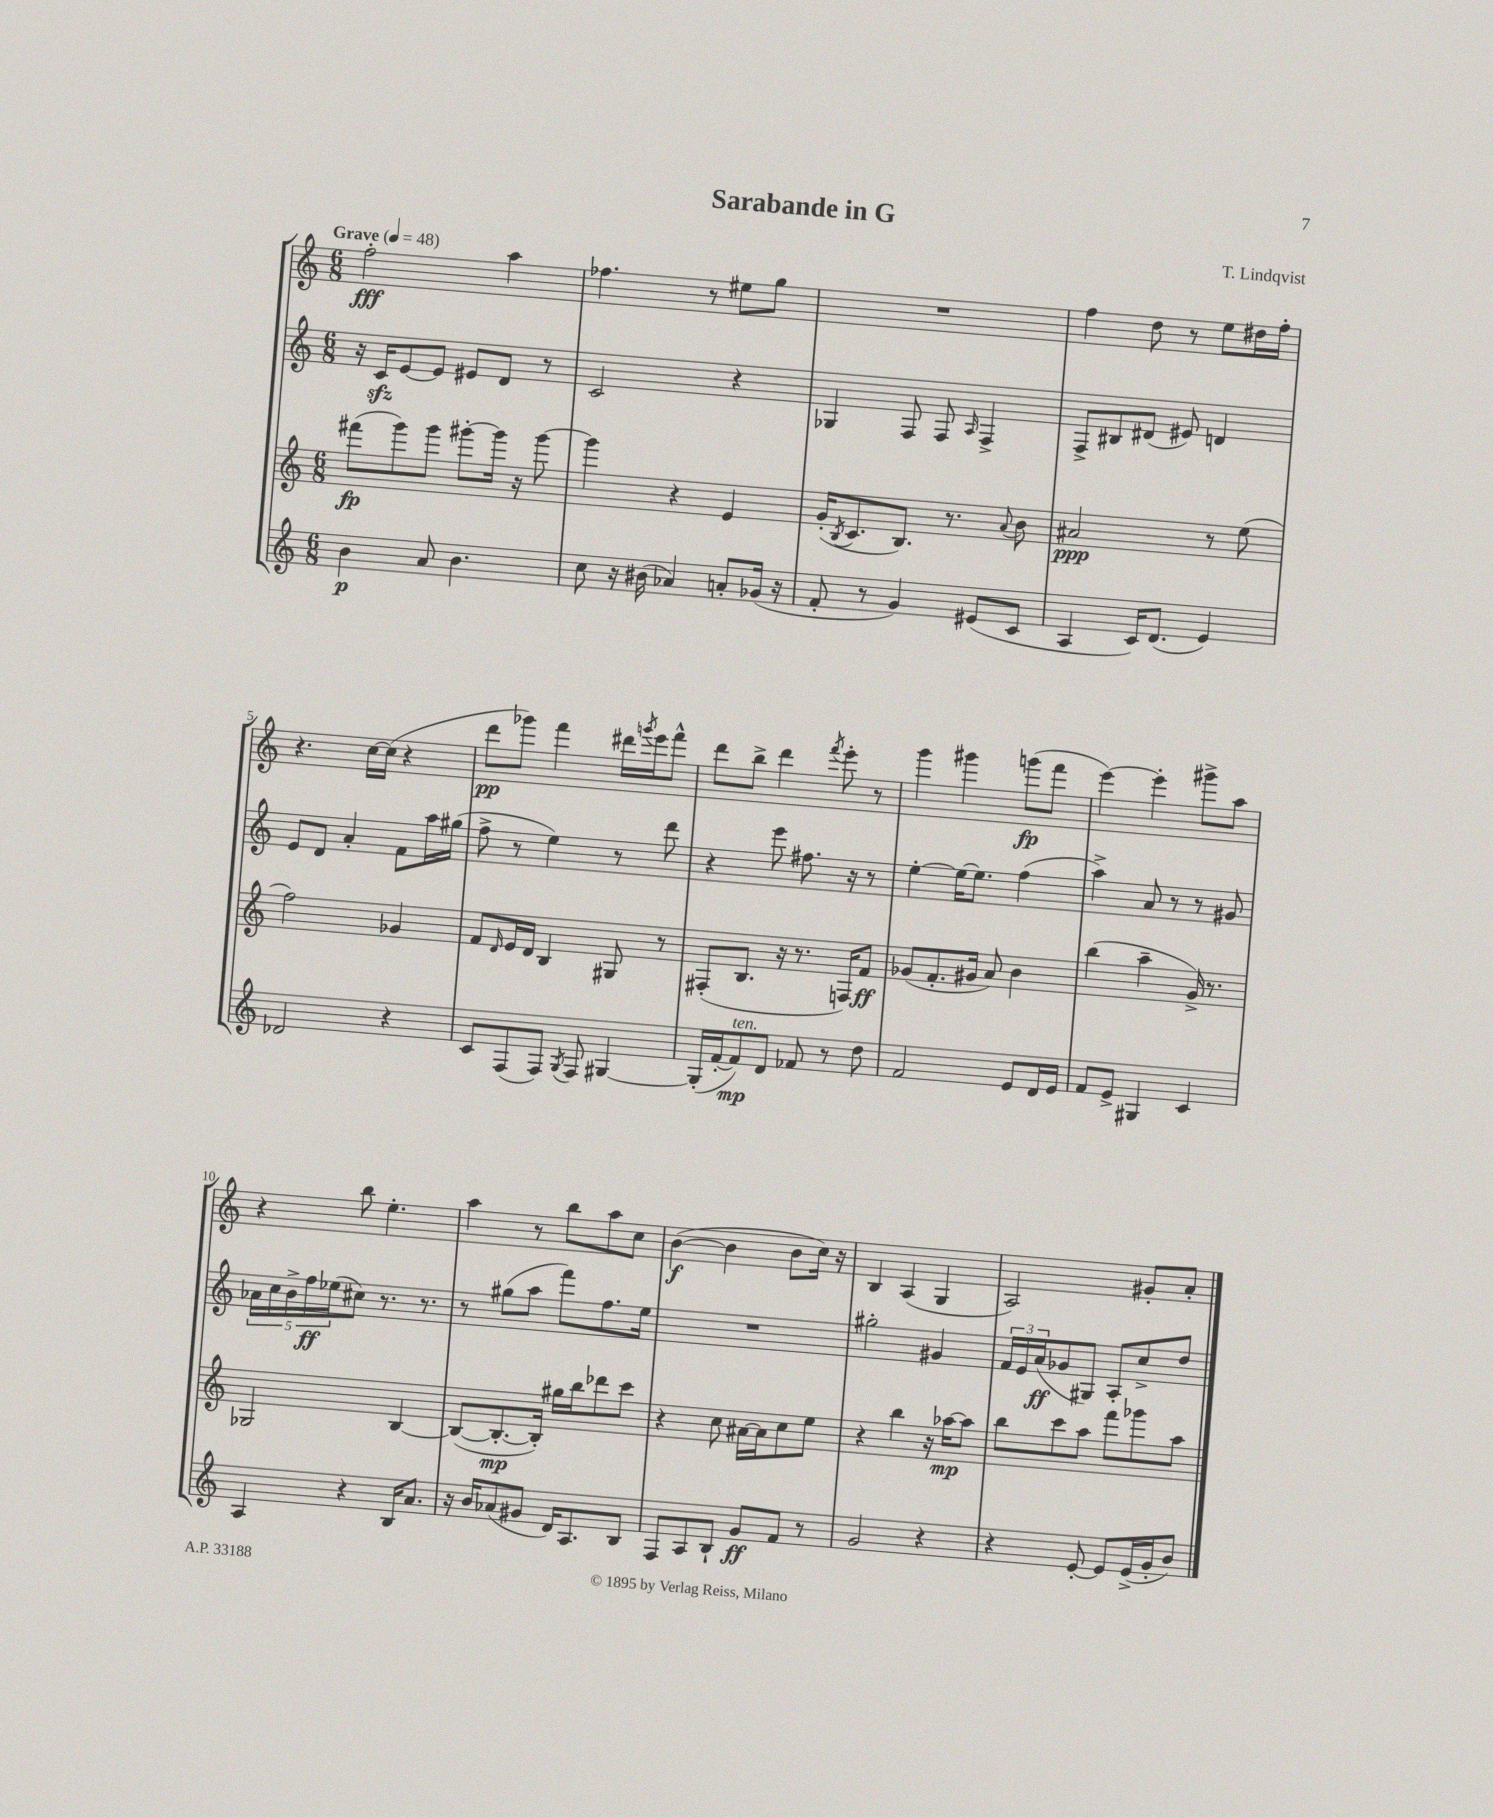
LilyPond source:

\header { title = "Sarabande in G" composer = "T. Lindqvist" }
<<
\new StaffGroup <<
\new Staff = "s0" {
    \clef treble \key c \major \numericTimeSignature \time 6/8 \tempo "Grave" 4 = 48
    f''2-.\fff a''4 |
    fes''4. r8 eis''8 g''8 |
    R2. |
    f''4 d''8 r8 e''8 dis''16 f''16-. |
    r4. c''16~ c''16( r4 |
    d'''8\pp ges'''8) f'''4 dis'''16 \acciaccatura { g'''8 } e'''16 f'''8-^ |
    d'''8 b''8-> d'''4 \acciaccatura { f'''8 } e'''8-. r8 |
    g'''4 gis'''4 g'''8\fp( f'''8 |
    e'''4~) e'''4-. gis'''8-> a''8 |
    r4 b''8 e''4.-. |
    a''4 r8 b''8 a''8 c''8 |
    b'4~\f( b'4 b'8 c''16) r16 |
    b4 a4( g4 |
    a2) gis'8-. a'8-. \bar "|." |
}
\new Staff = "s1" {
    \clef treble \key c \major \numericTimeSignature \time 6/8
    r16 c'16\sfz e'8~ e'8 eis'8 d'8 r8 |
    c'2 r4 |
    ges4 f8 f8 \grace { a16 } f4-> |
    f8-> bis8 dis'8( eis'8) d'4 |
    e'8 d'8 a'4-. f'8 a''16 gis''16( |
    f''8-> r8 e''4) r8 d'''8 |
    r4 e'''8 fis''8. r16 r8 |
    e''4~-. e''16~ e''8. f''4( |
    a''4->) a'8 r8 r8 gis'8 |
    \tuplet 5/4 { aes'16 c''16 b'16-> f''16\ff ees''16( } cis''8) r8. r8. |
    r8 gis''8( a''8 f'''8) f''8. e''16 |
    R2. |
    gis''2-. gis'4 |
    \tuplet 3/2 { f'16 e'16 a'16\ff( } ges'8 gis8) a8-. c''8-> d''8 \bar "|." |
}
\new Staff = "s2" {
    \clef treble \key c \major \numericTimeSignature \time 6/8
    fis'''8\fp( g'''8) g'''8 gis'''8~-. gis'''16 r16 gis'''8~ |
    gis'''4 r4 e'4 |
    g'16-.( \acciaccatura { b8 } c'8. b8.) r8. \appoggiatura { a'8 } b'8 |
    ais'2\ppp r8 e''8( |
    f''2) ges'4 |
    f'8 \grace { d'16 } e'16 d'16 b4 gis8 r8 |
    fis8-.( b8. r16 r8. f16) f'8\ff |
    ges'8( f'8.-. gis'16 a'8) b'4 |
    b''4( a''4-- g'16->) r8. |
    ges2 b4~ |
    b8~( b8.~-.\mp b16-.) gis''16 b''16 des'''8 c'''8 |
    r4 c''8 ais'16~ ais'16 c''8 e''8 |
    r4 b''4 r16 aes''16~\mp aes''8 |
    b''8 c'''8 a''8 f'''8 ges'''8 a''8 \bar "|." |
}
\new Staff = "s3" {
    \clef treble \key c \major \numericTimeSignature \time 6/8
    b'4\p a'8 b'4. |
    c''8 r16 bis'16( aes'4) a'8-. ges'16( r16 |
    f'8-. r8 g'4) eis'8( c'8 |
    a4 c'16) d'8.( e'4) |
    des'2 r4 |
    c'8 f8( f8) \acciaccatura { g8 } f8 gis4~ |
    gis16-.( f'16~-. f'8\mp^\markup { \italic "ten." }) d'8 fes'8 r8 d''8 |
    f'2 e'8 d'16 e'16 |
    f'8 e'8-> gis4 c'4 |
    a4 r4 b16 a'8. |
    r16 b'16 aes'8( gis'8 d'16) a8. b8 |
    f8 a8 b8-! g'8\ff f'8 r8 |
    g'2 r4 |
    r4 e'8~-. e'8 e'16->( g'16-. b'8) \bar "|." |
}
>>
>>
